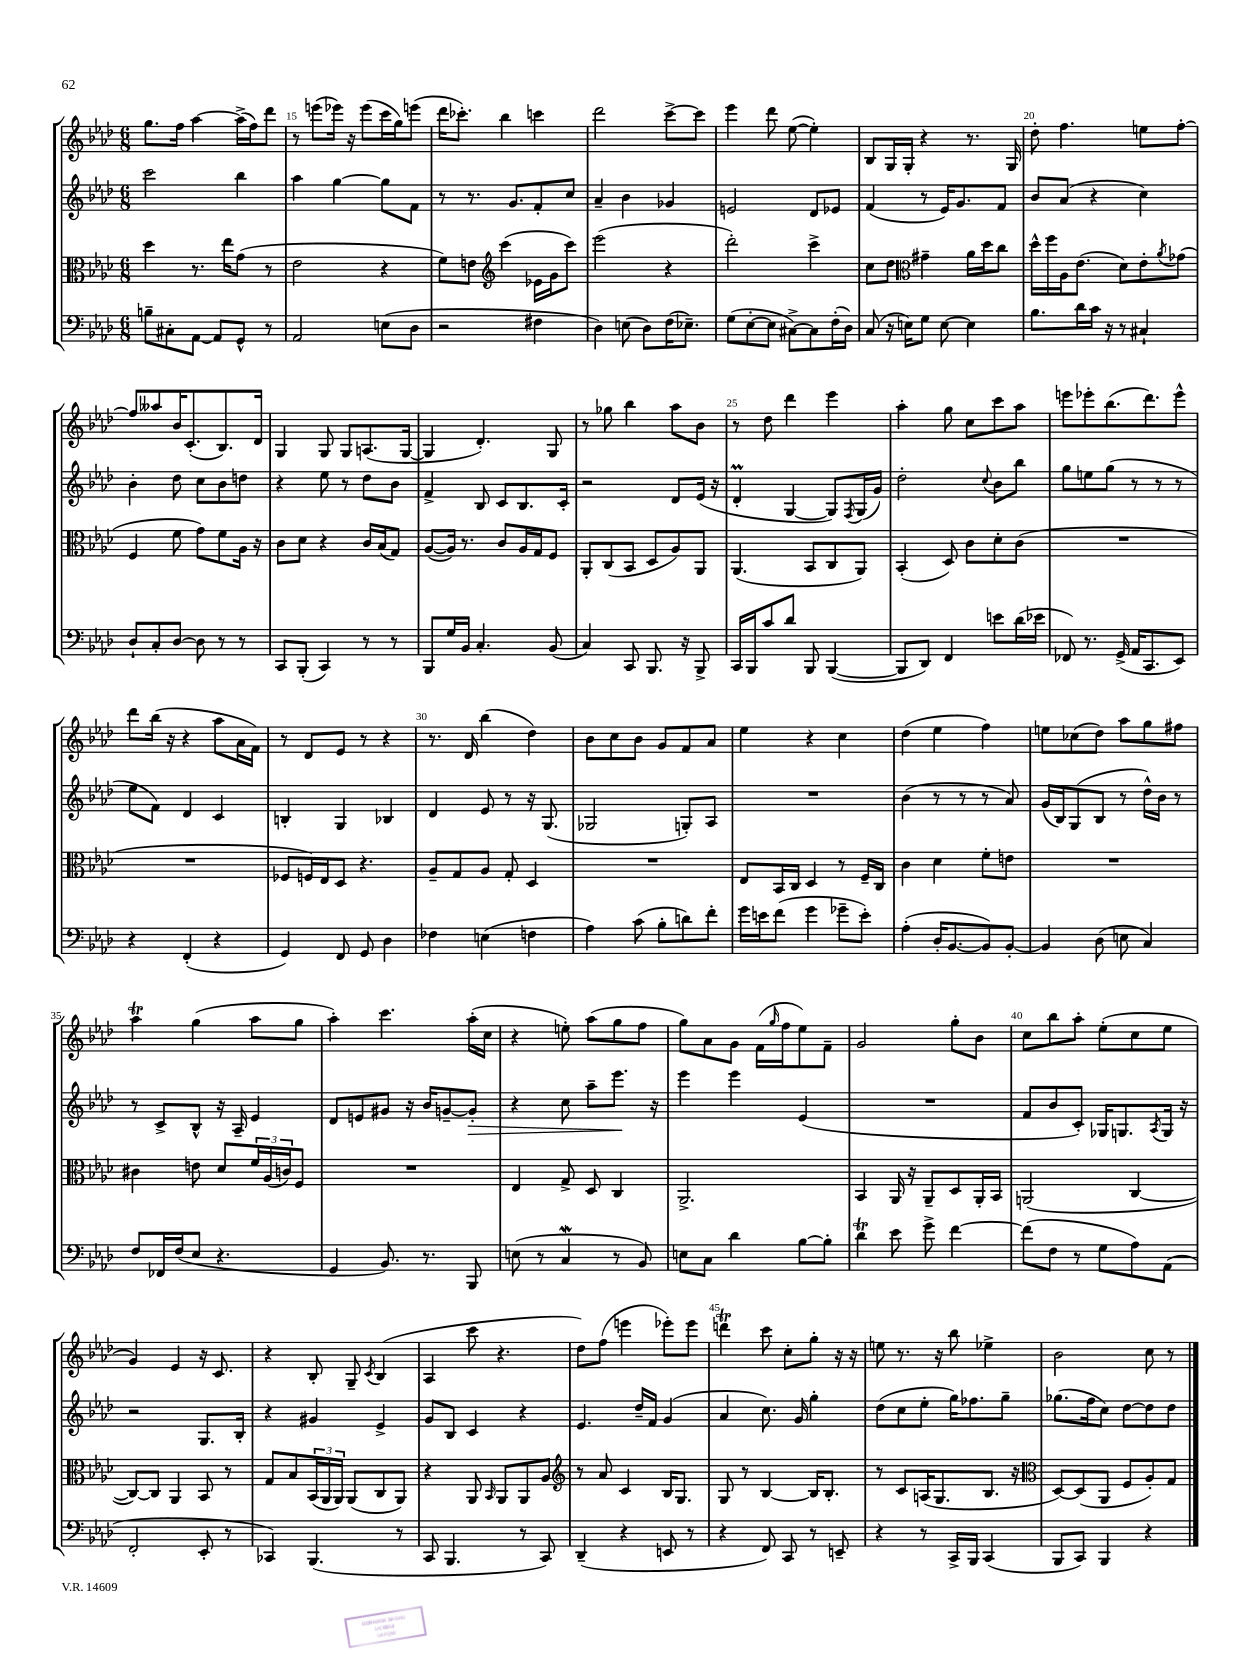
<<
\new StaffGroup <<
\new Staff = "s0" {
    \clef treble \key aes \major \numericTimeSignature \time 6/8
    g''8. f''16 aes''4~ aes''16->( f''16) des'''8 |
    r8 e'''8( ees'''16) r16 ees'''8( c'''16 g''16) e'''8( |
    des'''16 ces'''8.-.) bes''4 c'''4 |
    des'''2 c'''8~-> c'''8 |
    ees'''4 des'''8 ees''8~( ees''4-.) |
    bes8 g16 g16-. r4 r8. g16 |
    des''8-. f''4. e''8 f''8~-. |
    f''8 aeses''8 bes'16 c'8.-.( bes8.) des'16 |
    g4 g8 g8 a8.( g16~ |
    g4 des'4.-.) g8 |
    r8 ges''8 bes''4 aes''8 bes'8 |
    r8 des''8 des'''4 ees'''4 |
    aes''4-. g''8 c''8 c'''8 aes''8 |
    e'''8 ees'''8-. bes''8.( des'''8.) ees'''8-^ |
    des'''8 bes''16( r16 r4 aes''8 aes'16 f'16) |
    r8 des'8 ees'8 r8 r4 |
    r8. des'16 bes''4( des''4) |
    bes'8 c''8 bes'8 g'8 f'8 aes'8 |
    ees''4 r4 c''4 |
    des''4( ees''4 f''4) |
    e''8 ces''8( des''8) aes''8 g''8 fis''8 |
    aes''4\trill g''4( aes''8 g''8 |
    aes''4-.) c'''4. aes''16-.( c''16 |
    r4 e''8-.) aes''8( g''8 f''8 |
    g''8) aes'8 g'8 f'16( \grace { g''16 } f''16 ees''8) f'8-- |
    g'2 g''8-. bes'8 |
    c''8 bes''8 aes''8-. ees''8-.( c''8 ees''8 |
    g'4) ees'4 r16 c'8. |
    r4 bes8-. g8-- \acciaccatura { c'8 } bes4( |
    aes4 c'''8 r4. |
    des''8) f''8( e'''4 ees'''8-.) ees'''8 |
    d'''4\trill c'''8 c''8-. g''8-. r16 r16 |
    e''8 r8. r16 bes''8 ees''4-> |
    bes'2 c''8 r8 \bar "|." |
}
\new Staff = "s1" {
    \clef treble \key aes \major \numericTimeSignature \time 6/8
    c'''2 bes''4 |
    aes''4 g''4~ g''8 f'8 |
    r8 r8. g'8. f'8-. c''8 |
    aes'4-- bes'4 ges'4 |
    e'2 des'8 ees'8 |
    f'4( r8 ees'16) g'8. f'8 |
    bes'8 aes'8( r4 c''4) |
    bes'4-. des''8 c''8 bes'8 d''8 |
    r4 ees''8 r8 des''8 bes'8 |
    f'4-> bes8 c'8 bes8. c'16-. |
    r2 des'8 ees'16( r16 |
    des'4-.\prall g4~ g8) \acciaccatura { f8 } g16( g'16) |
    des''2-. \appoggiatura { c''8 } bes'8 bes''8 |
    g''8 e''8 g''8( r8 r8 r8 |
    ees''8 f'8) des'4 c'4 |
    b4-. g4 bes4 |
    des'4 ees'8 r8 r16 g8.( |
    ges2 g8-.) aes8 |
    R2. |
    bes'4( r8 r8 r8 aes'8) |
    g'16( bes16) g8( bes8 r8 des''16-^) bes'16 r8 |
    r8 c'8-> bes8-^ r16 aes16-- ees'4 |
    des'8 e'8 gis'8 r16 bes'16 g'8~-- g'8-.\> |
    r4 c''8 aes''8-- ees'''8.\! r16 |
    ees'''4 ees'''4 ees'4( |
    R2. |
    f'8 bes'8 c'8-.) ges16 g8. \acciaccatura { aes8 } g16 r16 |
    r2 g8. bes16-. |
    r4 gis'4 ees'4-> |
    g'8 bes8 c'4 r4 |
    ees'4. des''16-- f'16 g'4( |
    aes'4 c''8.) g'16 g''4-. |
    des''8( c''8 ees''8-. g''16) fes''8. g''8-- |
    ges''8.( f''16 c''8) des''8~ des''8 des''8 \bar "|." |
}
\new Staff = "s2" {
    \clef alto \key aes \major \numericTimeSignature \time 6/8
    des''4 r8. ees''16 g'8( r8 |
    ees'2 r4 |
    f'8) e'8 \clef treble c'''4( ees'16 g'16 c'''8) |
    ees'''2( r4 |
    des'''2-.) c'''4-> |
    c''8 des''8 \clef alto gis'4-- aes'16 des''16 c''8 |
    des''16-^ f''16 aes16 ees'8.( des'8) ees'8-. \acciaccatura { aes'8 } ges'8( |
    f4 f'8 g'8) f'8 aes16 r16 |
    c'8 des'8 r4 c'16 bes16( g8) |
    aes8~( aes16) r8. c'8 aes16 g16 f8 |
    aes,8-. c8( bes,8 des8 aes8) aes,8 |
    aes,4.( bes,8 c8 aes,8) |
    bes,4-.( des8) c'8 des'8-. c'8( |
    R2. |
    R2. |
    fes8 f16) ees16 des8 r4. |
    aes8-- g8 aes8 g8-. des4 |
    R2. |
    ees8 bes,16 c16 des4 r8 f16-- c16 |
    c'4 des'4 f'8-. e'8 |
    R2. |
    cis'4 e'8 des'8 \tuplet 3/2 { f'16 aes16( c'16) } f8 |
    R2. |
    ees4 g8-> des8 c4 |
    aes,2.-> |
    bes,4 aes,16 r16 aes,8-- des8 aes,16-. bes,16 |
    a,2( c4~ |
    c8~) c8 aes,4 bes,8 r8 |
    g8 bes8 \tuplet 3/2 { bes,16( aes,16 aes,16) } aes,8( c8 aes,8) |
    r4 aes,8 \grace { bes,16 } aes,8 aes,8 aes8 |
    \clef treble r8 aes'8 c'4 bes16 g8. |
    g8 r8 bes4~ bes16 bes8.-. |
    r8 c'8 a16( g8. bes8. r16 |
    \clef alto des8~) des8( aes,8 f8 aes8-.) g8 \bar "|." |
}
\new Staff = "s3" {
    \clef bass \key aes \major \numericTimeSignature \time 6/8
    b8-- cis8-. aes,8~ aes,8 g,8-^ r8 |
    aes,2 e8( des8 |
    r2 fis4 |
    des4) e8( des8) f16( ees8.--) |
    g8( ees8~-. ees8 cis8~->) cis8 f16-.( des16) |
    c8( r16 e16) g8 e8~ e4 |
    bes8. des'16 c'16 r16 r8 cis4-! |
    des8-! c8-. des8~ des8 r8 r8 |
    c,8 bes,,8-.( c,4) r8 r8 |
    bes,,8 g16 bes,16 c4.-. bes,8( |
    c4) c,8 bes,,8. r16 bes,,8-> |
    c,16 bes,,16 c'8 des'8 bes,,8 bes,,4~( |
    bes,,8 des,8) f,4 e'8 des'16( ees'16 |
    fes,8) r8. g,16->( aes,16 c,8. ees,8) |
    r4 f,4-.( r4 |
    g,4) f,8 g,8 des4 |
    fes4 e4( f4 |
    aes4) c'8( bes8-. d'8) f'8-. |
    g'16 e'16 f'8( g'4 ges'8-- e'8-.) |
    aes4-.( des16-. bes,8.~ bes,8) bes,8~-. |
    bes,4 des8( e8 c4) |
    f8 fes,16 f16( ees8 r4. |
    g,4 bes,8.) r8. bes,,8 |
    e8( r8 c4\mordent r8 bes,8) |
    e8 c8 des'4 bes8~ bes8-. |
    des'4\trill ees'8 g'8-> f'4~ |
    f'8( f8 r8 g8 aes8) aes,8( |
    f,2-. ees,8-. r8 |
    ces,4) bes,,4.( r8 |
    c,8 bes,,4. r8 c,8) |
    des,4--( r4 e,8 r8 |
    r4 f,8) c,8 r8 e,8-- |
    r4 r8 c,16-> bes,,16 c,4( |
    bes,,8 c,8) bes,,4 r4 \bar "|." |
}
>>
>>
\layout { \context { \Score currentBarNumber = #14 \override BarNumber.break-visibility = ##(#f #t #t) barNumberVisibility = #(every-nth-bar-number-visible 5) } }
